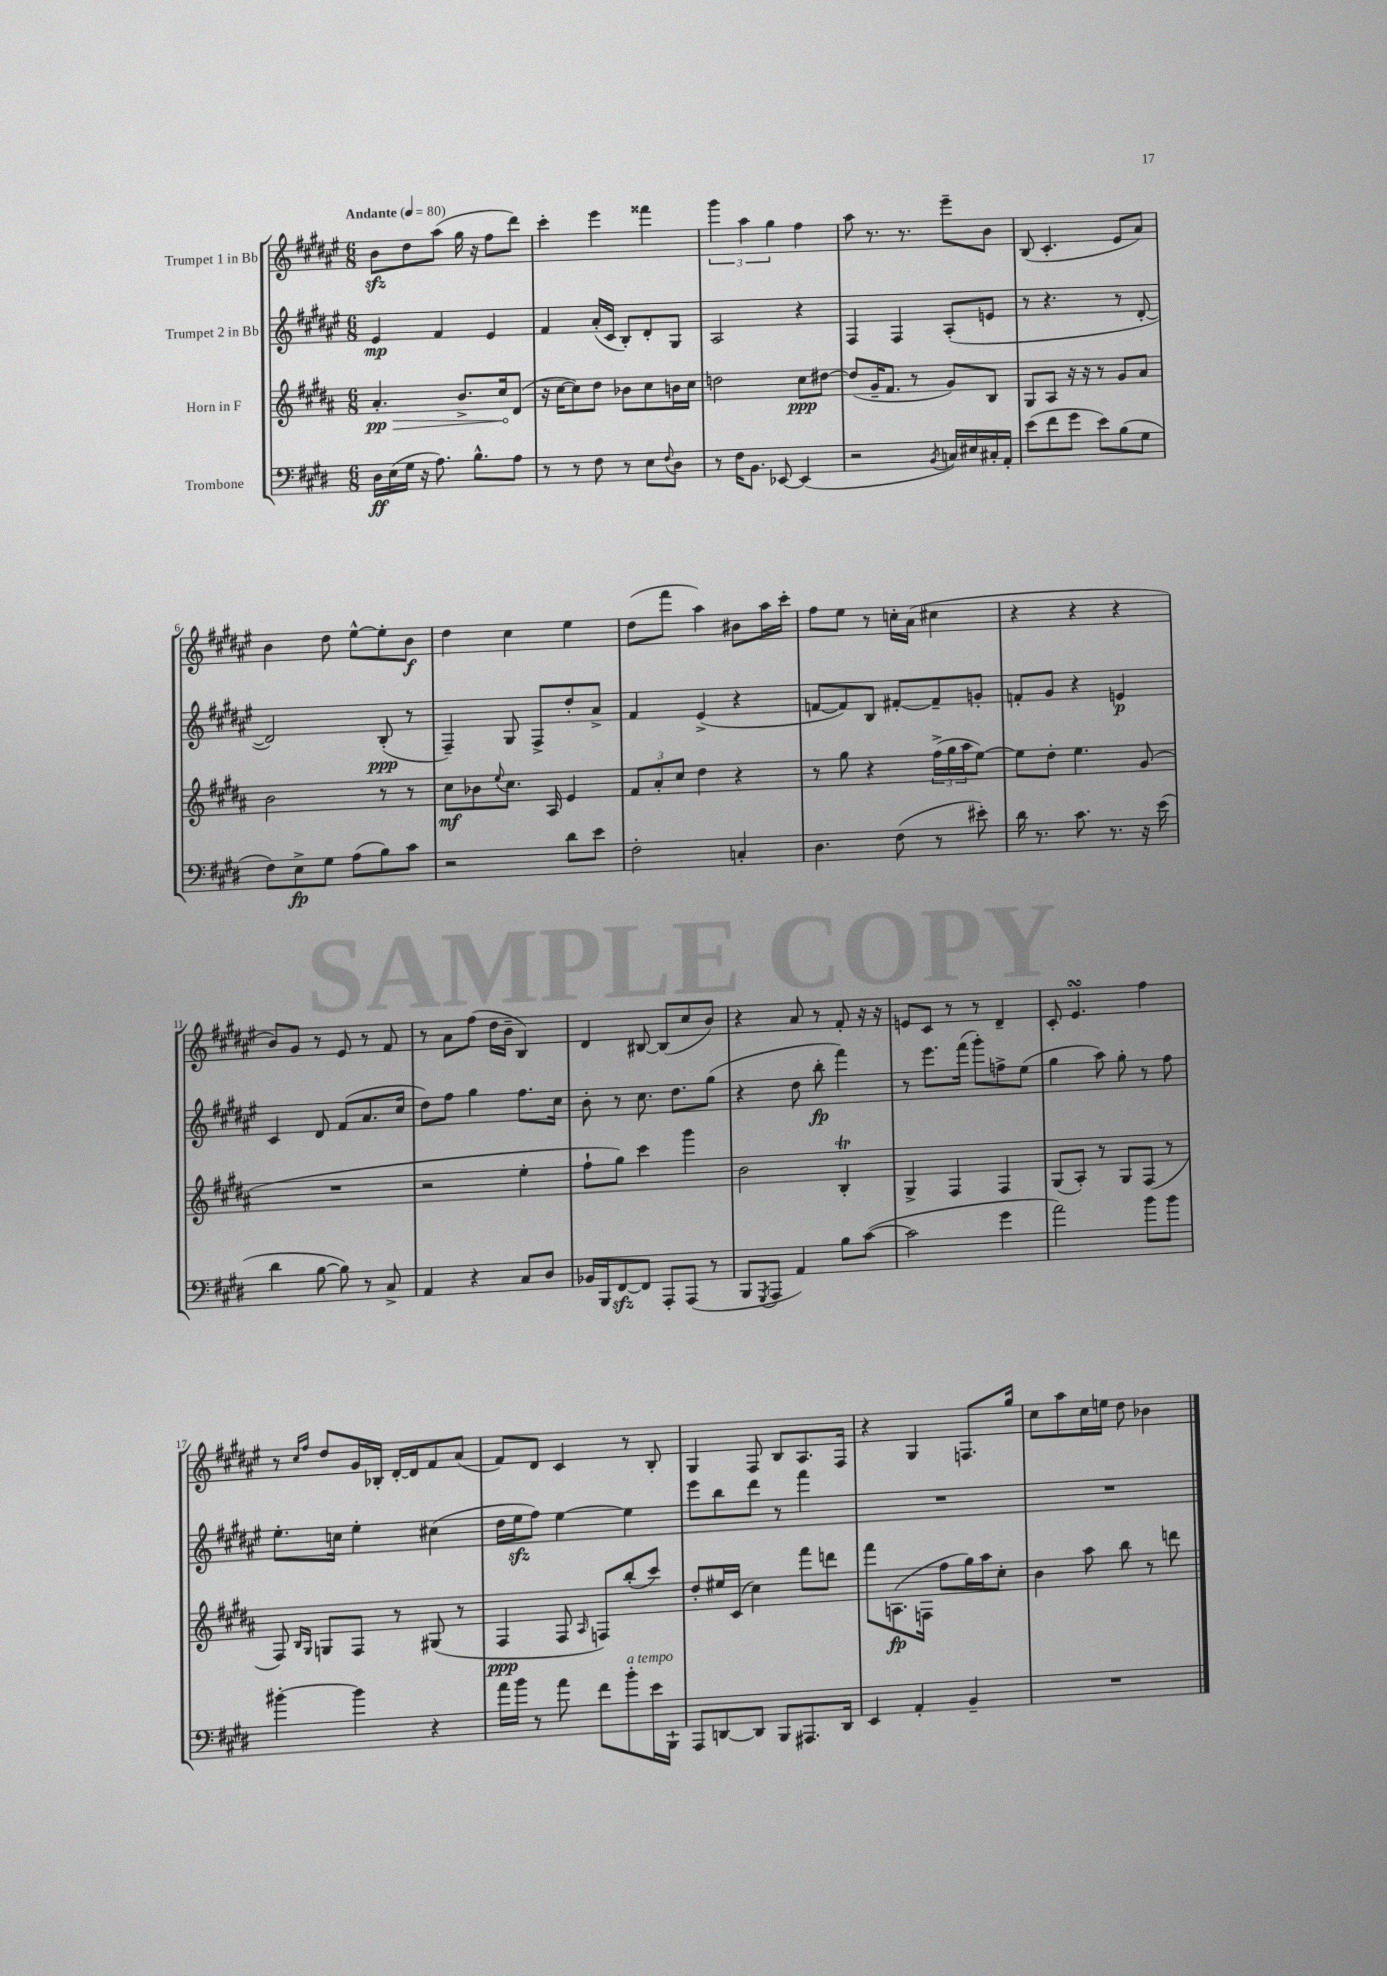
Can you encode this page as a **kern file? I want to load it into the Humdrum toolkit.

**kern	**kern	**kern	**kern
*staff4	*staff3	*staff2	*staff1
*clefF4	*clefG2	*clefG2	*clefG2
*k[f#c#g#d#]	*k[f#c#g#d#a#]	*k[f#c#g#d#a#e#]	*k[f#c#g#d#a#e#]
*M6/8	*M6/8	*M6/8	*M6/8
*MM80	*MM80	*MM80	*MM80
16D#\LL	4.a#'/	4e#/	8b\L
(16E\	.	.	.
16G#\JJ	.	.	8dd#\
16r	.	.	.
8.A\)	.	4f#/	(8aa#\J
.	8.b^/L	.	16gg#\
8.B^^\L	.	.	16r
.	.	4e#/	8ff#\L
.	16cc#/k	.	.
8A\J	(8d#/J	.	8ddd#\J)
=	=	=	=
8r	16r	4f#/	4ccc#'\
.	[16cc#\LK	.	.
8r	8cc#\])	.	.
8F#\	8dd#\J	(16a#'/LL	4eee#\
.	.	16c#/JJ	.
8r	8b-\L	8B'/L)	.
8E\L	8cc#\	8d#'/	4fff##\
8qqF#/	.	.	.
8D#\J	16b\L	8G#/J	.
.	16cc#\JJ	.	.
=	=	=	=
8r	2dd\	2A#/	6ggg#\
16F#\LK	.	.	.
.	.	.	6aa#\
8.BB\J	.	.	.
.	.	.	6gg#\
[8EE-/	.	.	.
(4EE-/]	8cc#\L	4r	4ff#\
.	[8dd#\J	.	.
=	=	=	=
2r	(8dd#/]L	4F#/	8aa#\
.	16g#~/K	.	8.r
.	8.f#/J	.	.
.	.	4F#/	.
.	.	.	8.r
.	8r	.	.
8qBB/	.	.	.
16C/LL)	8g#/L)	(8A#'/L	8eee#~\L
16E#/	.	.	.
16C#'/	8B/J	8e/J	8b\J
16AA'/JJ	.	.	.
=	=	=	=
(8e\L	8G#/L	8r	(8B/
8f#\	8A#/J	4.r	4.c#'/
8g#\J	16r	.	.
.	16r	.	.
8e\L)	8r	.	.
(8B\	8g#/L	8r	8e#/L
8G#\J	8a#/J	[8d#'/	8a#/J)
=	=	=	=
8F#\L)	2b\	2d#/])	4b\
8E^\	.	.	.
8G#\J	.	.	8dd#\
(8A\L	.	.	[8ee#^^\L
8B\)	8r	(8B'/	8ee#'\]
8c#\J	8r	8r	8b\J
=	=	=	=
2r	8cc#\L	4F#~/)	4dd#\
.	8b-\	.	.
.	8qqee/	.	.
.	8.cc#\J	8G#/	4cc#\
.	.	8F#^/L	.
.	16A#/	.	.
8d#\L	4e/	8dd#'/	4ee#\
8e\J	.	8a#^/J	.
=	=	=	=
2F#'\	12f#/L	4f#/	(8dd#\L
.	12a#'/	.	.
.	.	.	8fff#\J
.	12cc#/J	.	.
.	4dd#\	(4e#^/	4aa#\)
4C'/	4r	4r	8b#\L
.	.	.	16aa#\L
.	.	.	16ccc#'\JJ
=	=	=	=
4.D#\	8r	[8f/L	8ff#\L
.	8gg#\	8f/])	8ee#\J
.	4r	8B/J	8r
(8F#\	.	[8f#'/L	16cc'\LL
.	.	.	(16a#\JJ
8r	(24ff#^\LL	8f#~/]	4cc#\
.	24gg#\	.	.
.	24aa#\J	.	.
8e#'\)	[8ee\J)	8g'/J	.
=	=	=	=
16d#\	8ee\]L	8f'/L	4r
8.r	.	.	.
.	8dd#'\J	8g#/J	.
8.c#\	4.ee\	4r	4r
8.r	.	.	.
.	.	4e/	4r
16r	(8g#/	.	.
(16e\	.	.	.
=	=	=	=
4d#\	2.r	4c#/	8b/L)
.	.	.	8g#/J
[8B\	.	8d#/	8r
8B\])	.	(8f#/L	8e#/
8r	.	8.a#/	8r
8C#^/	.	.	8f#/
.	.	16cc#/Jk	.
=	=	=	=
4AA/	2r	8dd#\L)	8r
.	.	8ff#\J	8a#\L
4r	.	4gg#\	(8ff#\J
.	.	.	16dd#\LL
.	.	.	16b~\JJ
8C#/L	4ee'\	8.ff#\L	4B/)
8D#/J	.	.	.
.	.	16cc#\Jk	.
=	=	=	=
16BB-/LL	8ff#`\L	8b'\	4d#/
16BBB/J	.	.	.
[8FF#/	8gg#\J)	8r	.
8FF#/]J	4ccc#\	8.cc#\	[8B#/
8AAA'/L	.	.	(8B#/]L
.	.	8.dd#\L	.
(8AAA/J	4ggg#\	.	8cc#/
8r	.	(8gg#\J	8b/J)
=	=	=	=
8BBB/L	2b\	4r	4r
8qGGG#/	.	.	.
8AAA/J	.	.	.
4AA/)	.	8dd#\	8a#/
.	.	8bb'\	8r
8B\L	4B'/	4fff#\)	8f#'/
([8c#\J	.	.	16r
.	.	.	16r
=	=	=	=
2c#\]	4G#^/	8r	8e/L
.	.	8.eee#\L	8c#/J
.	4F#/	.	8r
.	.	(16fff#\Jk	.
.	.	8ggg#'\L)	8r
4g#\	4F#/	8ff^\	4d#~/
.	.	(8ee#\J	.
=	=	=	=
2a\)	(8G#/L	4gg#\	8c#'/
.	8A#'/J)	.	4.e#/
.	8r	8aa#\)	.
.	8G#/L	8gg#'\	.
8b\L	(8F#/J	8r	4ff#\
8b\J	8r	8ff#\	.
=	=	=	=
[4b#'\	8F#/)	8.ee#'\L	8r
.	16qqB/LL	.	16qqcc#/LL
.	16qqG#/JJ	.	16qqff#/JJ
.	8G/L	.	8dd#/L
.	.	16cc\Jk	.
4b#\]	8F#/J	4ee#'\	16g#/L
.	.	.	16B-'/JJ
.	8r	.	[16d#'/LL
.	.	.	16d#/]J
4r	(8G#/	(4cc#\	8f#/
.	8r	.	(8a#/J
=	=	=	=
16a\LL	4F#/	16dd#\LL	8f#/L)
16b\JJ	.	16ee#\J	.
8r	.	8ff#\J)	8d#/J
8a\	8F#/	[4ee#\	4c#/
.	16qqA#/	.	.
8f#\L	8F/L)	.	.
8b'\	(8bb'/	4ee#\]	8r
16e\L	8ccc#/J)	.	8B'/
16BBB`\JJ	.	.	.
=	=	=	=
8AAA/L	8dd#'/L	8eee#\L	4G#/
[8DD/	16ee#/L	8bb\	.
.	(16c#/JJ	.	.
8DD/]J	4cc#\)	8ddd#\J	8F#/
8BBB/L	.	8r	8B/L
8.AAA#/	8fff#\L	4fff#\	8.A#/
.	8ddd\J	.	.
16DD/Jk	.	.	16F#/Jk
=	=	=	=
4EE/	8fff#\L	2.r	4r
.	(8.A\	.	.
4AA'/	.	.	4G#/
.	16F\Jk	.	.
.	8ff#\L	.	.
4BB~/	16gg#\L)	.	8.F/L
.	16aa#\J	.	.
.	8cc#'\J	.	.
.	.	.	16gg#/Jk
=	=	=	=
2.r	4b\	2.r	8cc#\L
.	.	.	8aa#\
.	8aa#\	.	16cc#\L
.	.	.	16ee\JJ
.	8bb\	.	8dd#\
.	8r	.	4b-\
.	8ddd\	.	.
==	==	==	==
*-	*-	*-	*-
